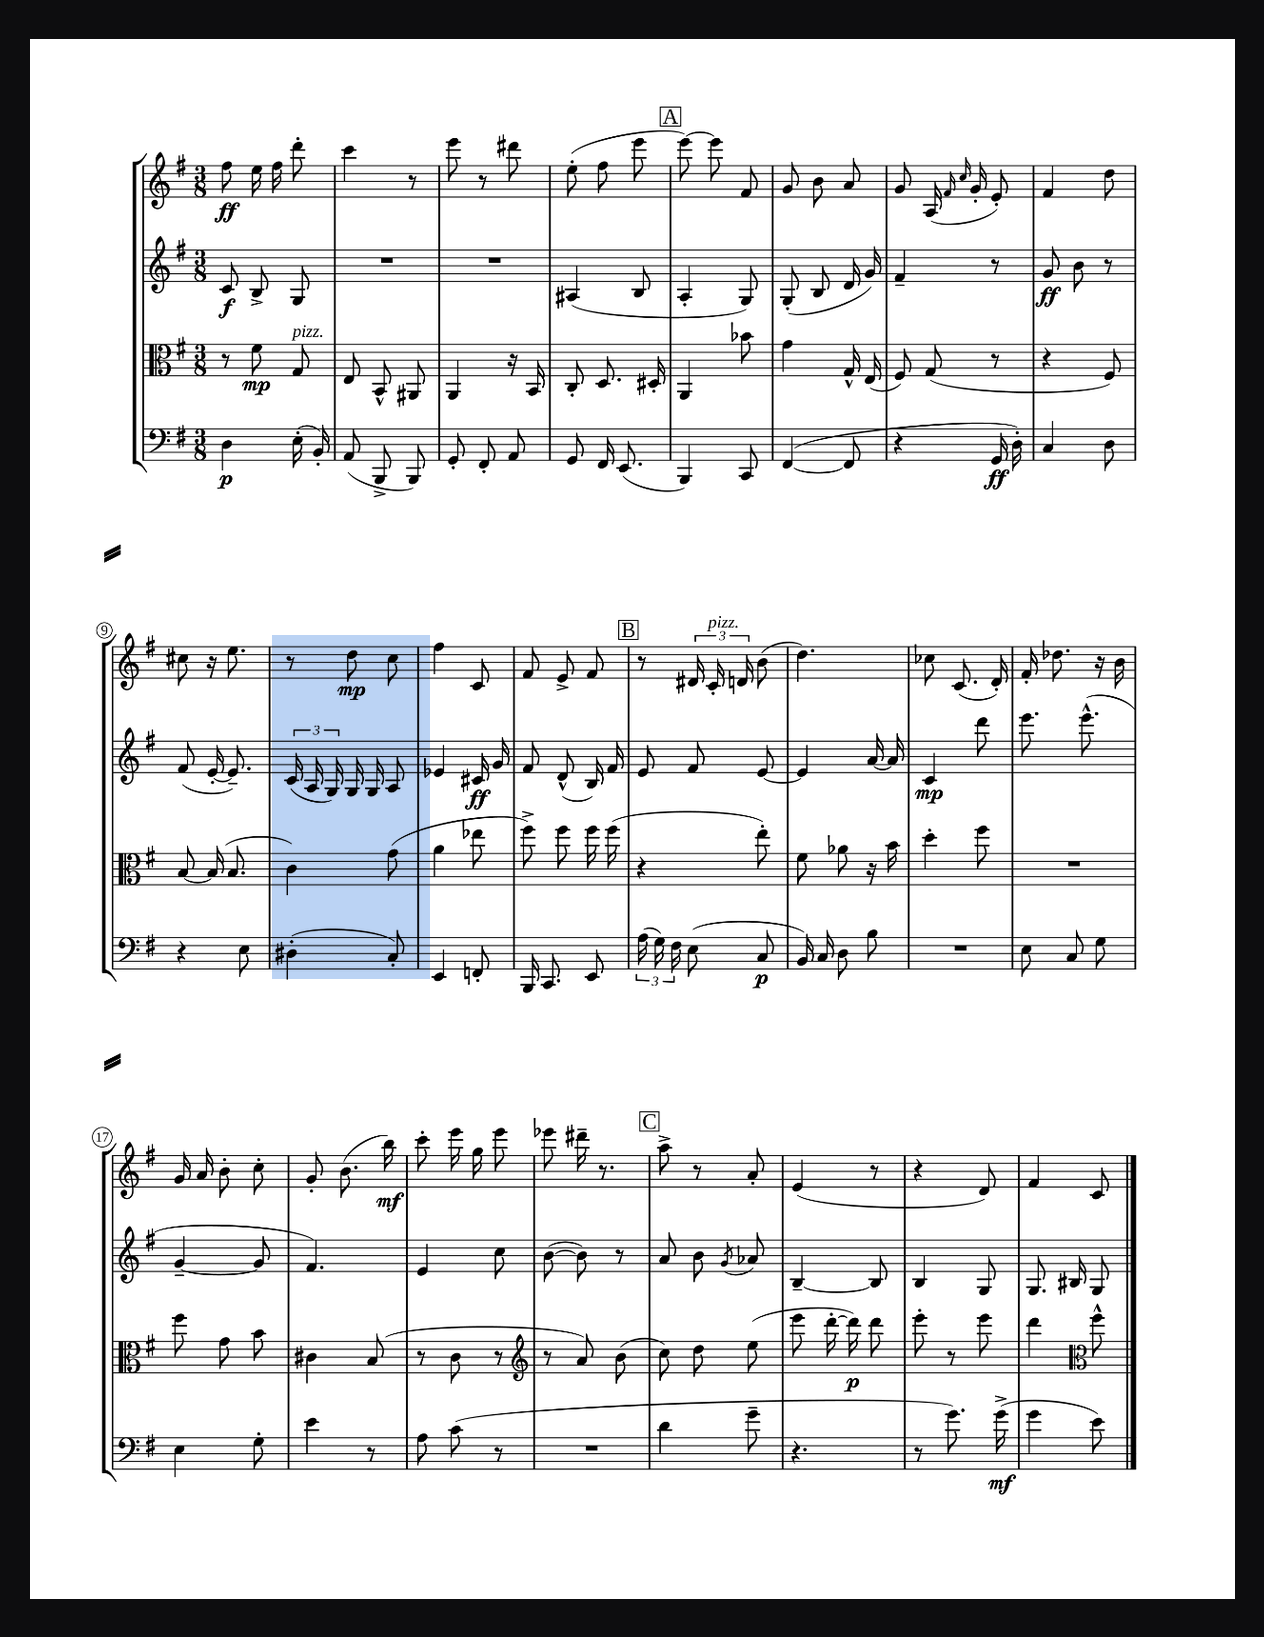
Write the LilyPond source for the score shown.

<<
\new StaffGroup <<
\new Staff = "s0" {
    \clef treble \key g \major \numericTimeSignature \time 3/8
    \autoBeamOff fis''8\ff e''16 fis''16 d'''8-. |
    c'''4 r8 |
    e'''8 r8 dis'''8 |
    e''8-.( fis''8 e'''8 |
    \mark \markup { \box "A" } e'''8~) e'''8 fis'8 |
    g'8 b'8 a'8 |
    g'8 a16( \grace { fis'16 c''16 } g'16-. e'8-.) |
    fis'4 d''8 |
    cis''8 r16 e''8. |
    r8 d''8\mp c''8 |
    fis''4 c'8 |
    fis'8 e'8-> fis'8 |
    \mark \markup { \box "B" } r8 \tuplet 3/2 { dis'16 c'16-.^\markup { \italic "pizz." } d'16 } b'8( |
    d''4.) |
    ces''8 c'8.( d'16-.) |
    fis'16-. des''8. r16 b'16 |
    g'16 a'16 b'8-. c''8-. |
    g'8-. b'8.( b''16\mf) |
    c'''8-. e'''16 g''16 e'''8 |
    ees'''8 dis'''16-- r8. |
    \mark \markup { \box "C" } a''8-> r8 a'8-. |
    e'4( r8 |
    r4 d'8) |
    fis'4 c'8 \bar "|." |
}
\new Staff = "s1" {
    \clef treble \key g \major \numericTimeSignature \time 3/8
    \autoBeamOff c'8\f b8-> g8 |
    R4. |
    R4. |
    ais4( b8 |
    \mark \markup { \box "A" } a4-. g8) |
    g8-.( b8 d'16 g'16) |
    fis'4-- r8 |
    g'8\ff b'8 r8 |
    fis'8( e'16~-. e'8.--) |
    \tuplet 3/2 { c'16( a16 g16) } g16 g16 a8 |
    ees'4 cis'16\ff g'16 |
    fis'8 d'8-^( b16) fis'16 |
    \mark \markup { \box "B" } e'8 fis'8 e'8~ |
    e'4 a'16~ a'16 |
    c'4\mp d'''8 |
    e'''8. e'''8.-^( |
    g'4~-- g'8 |
    fis'4.) |
    e'4 c''8 |
    b'8~( b'8) r8 |
    \mark \markup { \box "C" } a'8 b'8 \acciaccatura { g'8 } aes'8 |
    b4~-- b8 |
    b4 g8 |
    g8. bis16 g8 \bar "|." |
}
\new Staff = "s2" {
    \clef alto \key g \major \numericTimeSignature \time 3/8
    \autoBeamOff r8 fis'8\mp g8^\markup { \italic "pizz." } |
    e8 b,8-^ ais,8 |
    a,4 r16 b,16 |
    c8-. d8. dis16-. |
    \mark \markup { \box "A" } a,4 bes'8 |
    g'4 g16-^ e16( |
    fis8) g8( r8 |
    r4 fis8) |
    b8~ b16( b8. |
    c'4) g'8( |
    a'4 ees''8 |
    fis''8->) fis''8 fis''16 fis''16( |
    \mark \markup { \box "B" } r4 e''8-.) |
    fis'8 aes'8 r16 b'16 |
    d''4-. fis''8 |
    R4. |
    fis''8 g'8 b'8 |
    cis'4 b8( |
    r8 c'8 r8 |
    \clef treble r8 a'8) b'8( |
    \mark \markup { \box "C" } c''8) d''8 e''8( |
    e'''8 d'''16~-. d'''16\p) d'''8 |
    e'''8-. r8 e'''8 |
    d'''4 \clef alto fis''8-^ \bar "|." |
}
\new Staff = "s3" {
    \clef bass \key g \major \numericTimeSignature \time 3/8
    \autoBeamOff d4\p e16-.( b,16-.) |
    a,8( b,,8-> b,,8) |
    g,8-. fis,8-. a,8 |
    g,8 fis,16 e,8.( |
    \mark \markup { \box "A" } b,,4) c,8 |
    fis,4~( fis,8 |
    r4 g,16\ff d16-.) |
    c4 d8 |
    r4 e8 |
    dis4-.( c8-.) |
    e,4 f,8-. |
    b,,16 c,8. e,8 |
    \mark \markup { \box "B" } \tuplet 3/2 { a16( g16) fis16 } e8( c8\p |
    b,16) c16 d8 b8 |
    R4. |
    e8 c8 g8 |
    e4 g8-. |
    e'4 r8 |
    a8 c'8( r8 |
    R4. |
    \mark \markup { \box "C" } d'4 g'8-- |
    r4. |
    r8 g'8.) g'16->\mf( |
    g'4 e'8) \bar "|." |
}
>>
>>
\layout { \context { \Score \override BarNumber.stencil = #(make-stencil-circler 0.1 0.3 ly:text-interface::print) } }
